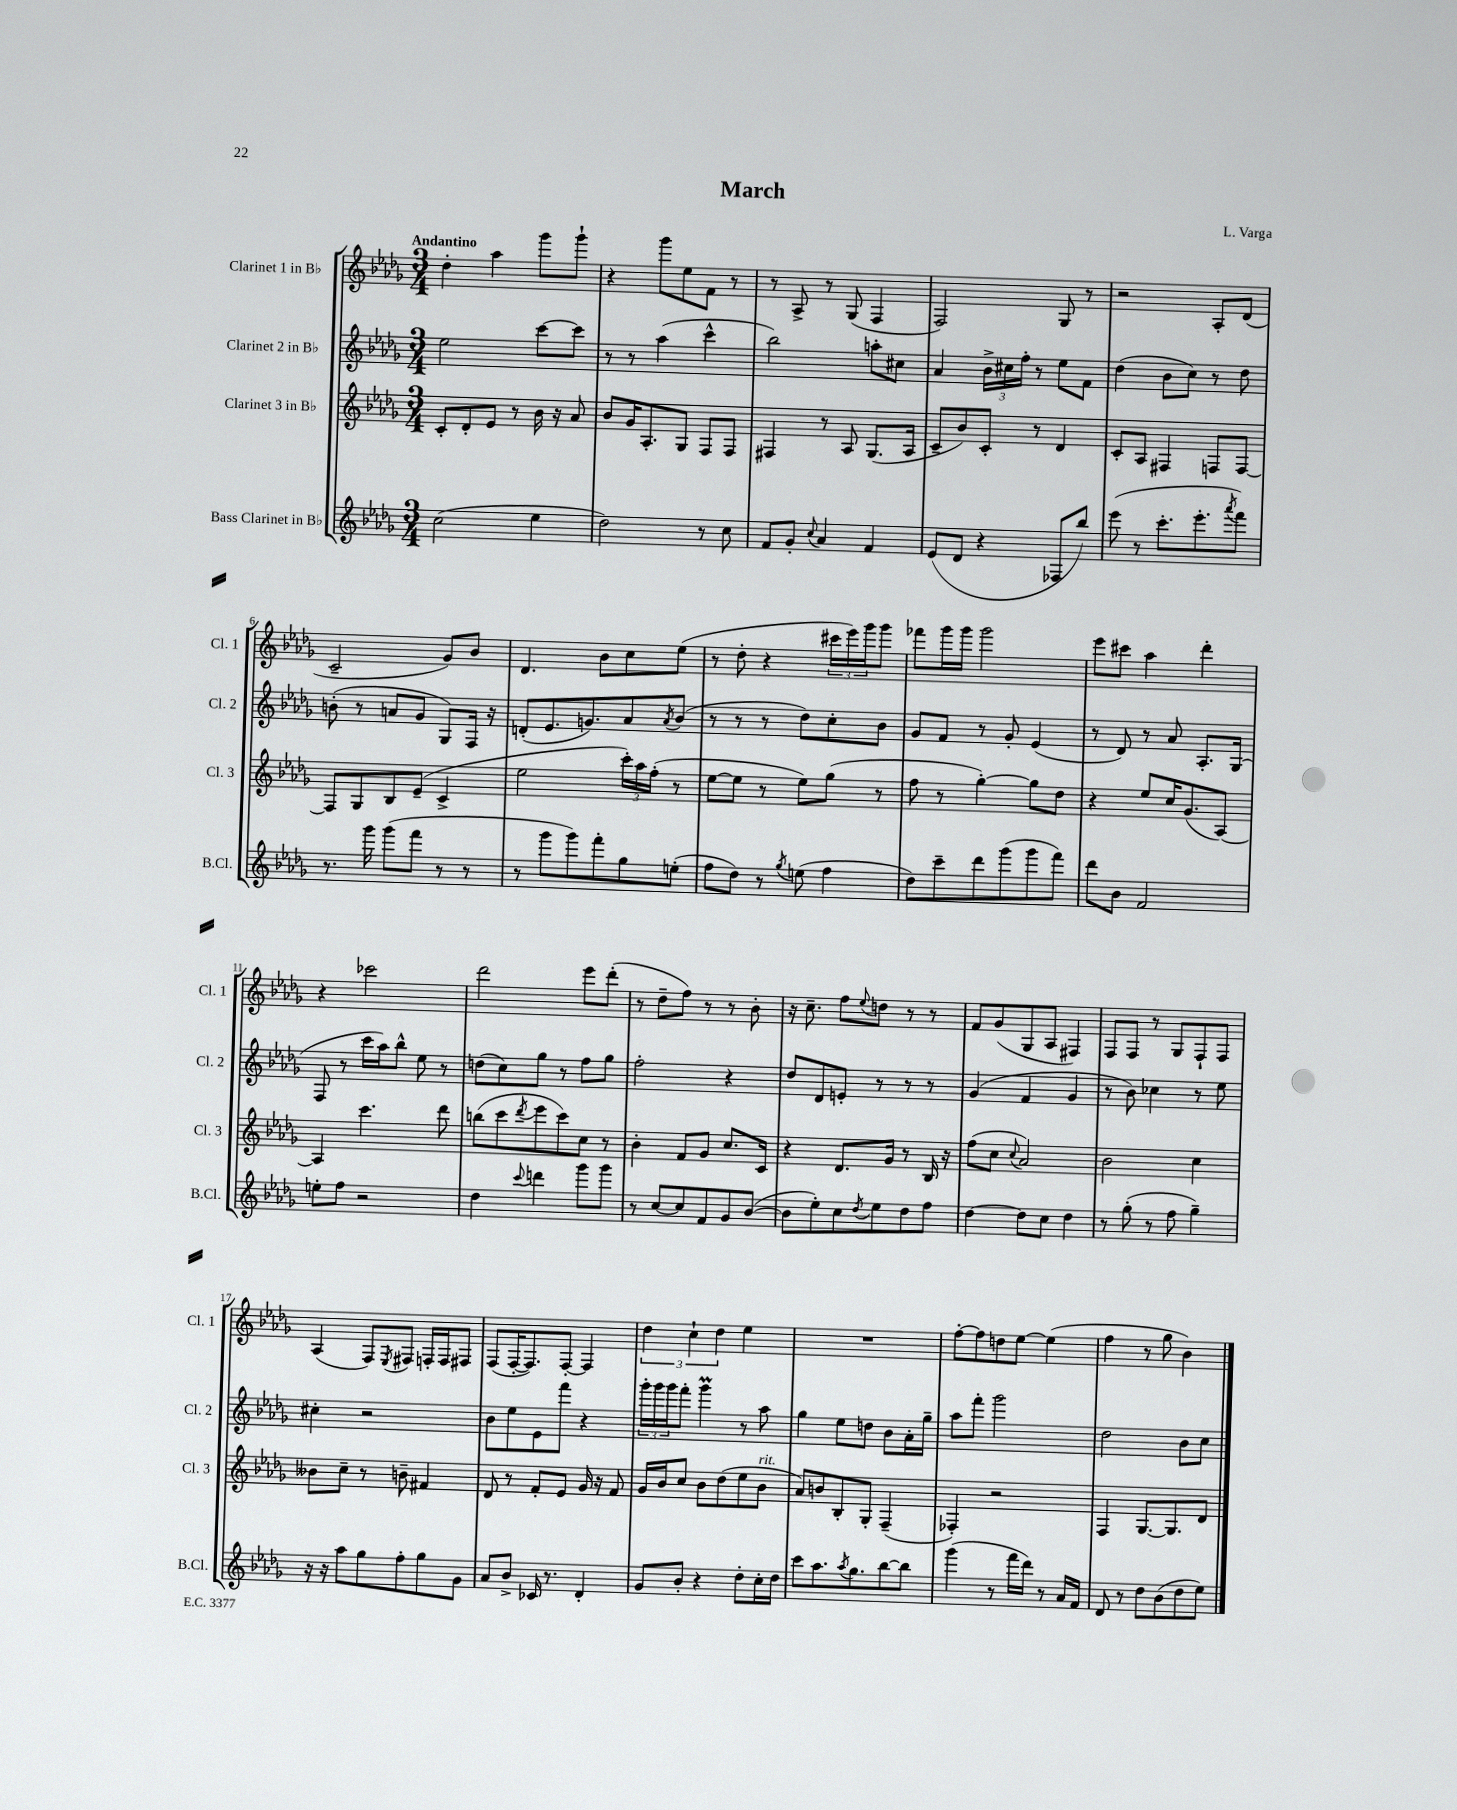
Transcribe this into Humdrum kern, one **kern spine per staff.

**kern	**kern	**kern	**kern
*staff4	*staff3	*staff2	*staff1
*clefG2	*clefG2	*clefG2	*clefG2
*k[b-e-a-d-g-]	*k[b-e-a-d-g-]	*k[b-e-a-d-g-]	*k[b-e-a-d-g-]
*M3/4	*M3/4	*M3/4	*M3/4
(2cc	8c'	2ee-	4dd-'
.	8d-'	.	.
.	8e-	.	4aa-
.	8r	.	.
4ee-	16b-	[8ccc	8ggg-
.	16r	.	.
.	8a-	8ccc]	8ggg-`
=	=	=	=
2dd-)	8b-	8r	4r
.	16g-	8r	.
.	8.A-'	.	.
.	.	(4aa-	8ggg-
.	8G-	.	8ee-
8r	8F	4ccc^^	8f
8cc	8F	.	8r
=	=	=	=
8f	4F#	2bb-)	8r
8g-'	.	.	8A-^
8qqcc	.	.	.
4a-	8r	.	8r
.	8A-	.	(8G-
4f	(8.G-	8aa'	4F
.	.	8cc#	.
.	16A-	.	.
=	=	=	=
(8e-	8c~	4a-	2F)
8d-	8b-)	.	.
4r	8c'	24b-^	.
.	.	24cc#	.
.	.	24ff'	.
.	8r	8r	.
8F-	4d-	8ee-	8G-
8bb-)	.	8f	8r
=	=	=	=
(8eee-	8c'	(4dd-	2r
8r	8A-	.	.
8.ccc'	4F#	8b-	.
.	.	8cc)	.
8.eee-'	.	.	.
.	8F	8r	8A-'
8qaaa-	.	.	.
8fff)	[8F	8dd-	(8d-
=	=	=	=
8.r	8F]	(8b'	2c~
.	8G-	8r	.
16ggg-	.	.	.
(8ggg-	8B-	8a	.
8fff	(8e-~	8g-	.
8r	4c^	8G-)	8g-)
8r	.	16F	8b-
.	.	16r	.
=	=	=	=
8r	2ee-	(8d'	4.d-
8ggg-	.	8.e-	.
8ggg-)	.	.	.
.	.	8.g)	.
8fff'	.	.	8b-
8gg-	24ccc')	8a-	8cc
.	24aa-	.	.
.	(24ff'	.	.
.	.	8qa-	.
(8ee'	8r	(8b-	(8ee-
=	=	=	=
8ff	[8ee-	8r	8r
8dd-)	8ee-]	8r	8dd-'
8r	8r	8r	4r
8qgg-	.	.	.
(8ee	8ee-)	8dd-)	.
4ff	(8gg-	8cc'	24ccc#
.	.	.	24eee-)
.	.	.	24ggg-
.	8r	8b-	8ggg-
=	=	=	=
8dd-)	8ff	8g-	8fff-
8ccc~	8r	8f	16ggg-
.	.	.	16ggg-
8ddd-	[4gg-')	8r	2ggg-
(8ggg-	.	8g-'	.
8ggg-	8gg-]	(4e-	.
8fff)	8dd-	.	.
=	=	=	=
8ddd-	4r	8r	8eee-
8b-	.	8d-)	8ccc#
2f	8ee-	8r	4aa-
.	16cc	8a-	.
.	(8.g-	.	.
.	.	8.A-'	4ddd-'
.	[8A-)	.	.
.	.	(16G-	.
=	=	=	=
8ee'	4A-]	8F	4r
8ff	.	8r	.
2r	4.ccc	16ccc	2ccc-
.	.	16aa-)	.
.	.	8bb-^^	.
.	.	8ee-	.
.	8ddd-	8r	.
=	=	=	=
4dd-	(8bb	(8dd	2ddd-
.	8ccc	8cc)	.
8qqccc	8qddd-	.	.
4ddd	8eee-	8gg-	.
.	8ccc)	8r	.
8ggg-	8cc	8ff	8eee-
8ggg-	8r	8gg-	(8ddd-'
=	=	=	=
8r	4b-'	2ff'	8r
[8cc	.	.	8dd-~
8cc]	8f	.	8ff)
8f	8g-	.	8r
8g-	8.cc	4r	8r
([8b-	.	.	8b-'
.	16c	.	.
=	=	=	=
8b-]	4r	8dd-	16r
.	.	.	8.cc~
8ee-')	.	8d-	.
8cc	8.d-	8e'	8ff
8qdd-	.	.	8qqee-
8ee-	.	8r	8dd
.	16g-	.	.
8dd-	8r	8r	8r
8ff	16B-	8r	8r
.	16r	.	.
=	=	=	=
[4dd-	(8ff	(4g-	8f
.	8cc	.	(8g-
.	8qqcc	.	.
8dd-]	2a-)	4f	8G-
8cc	.	.	8A-
4dd-	.	4g-	4F#)
=	=	=	=
8r	2b-	8r	8F
(8gg-'	.	8b-)	8F
8r	.	4cc-	8r
8ff	.	.	8G-
4gg-~)	4cc	8r	8F`
.	.	8ee-	8F
=	=	=	=
16r	8b--	4cc#'	(4A-
16r	.	.	.
8aa-	8cc~	.	.
8gg-	8r	2r	8F)
.	.	.	8qE-
8ff'	8b~	.	8F#
8gg-	4f#	.	16F'
.	.	.	16F
8g-	.	.	8F#
=	=	=	=
8a-	8d-	8b-	(8F
8b-^	8r	8ee-	[16F'
.	.	.	8.F])
16c-	8f'	8e-	.
8.r	.	.	.
.	8e-	8fff	[8F'
4d-'	16g-	4r	4F]
.	16r	.	.
.	8f	.	.
=	=	=	=
8g-	16g-	24ggg-'	6dd-
.	.	24ggg-	.
.	16b-	.	.
.	.	24ggg-	.
8b-'	8cc	8fff'	.
.	.	.	6cc`
4r	8b-	4ggg-	.
.	.	.	6dd-
.	(8dd-	.	.
8dd-'	8ee-	8r	4ee-
16cc'	8b-	8aa-	.
16dd-	.	.	.
=	=	=	=
8ccc	8a-)	4gg-	2.r
8.aa-	8b	.	.
.	8B-'	8ee-	.
8qaa-	.	.	.
8.gg-	.	.	.
.	8G-'	8dd	.
[8bb-	(4F~	8b-	.
8bb-]	.	16a-'	.
.	.	16gg-~	.
=	=	=	=
(4ggg-	4F-')	8aa-	[8ff'
.	.	8fff'	8ff]
8r	2r	2ggg-	8dd
16fff	.	.	[8ee-
16ddd-)	.	.	.
8r	.	.	(4ee-]
16a-	.	.	.
16f	.	.	.
=	=	=	=
8d-	4F	2dd-	4ff
8r	.	.	.
8dd-	[8.G-	.	8r
(8b-	.	.	8gg-
.	8.G-]	.	.
8dd-	.	8b-	4b-)
8ee-)	8d-	8cc	.
==	==	==	==
*-	*-	*-	*-
